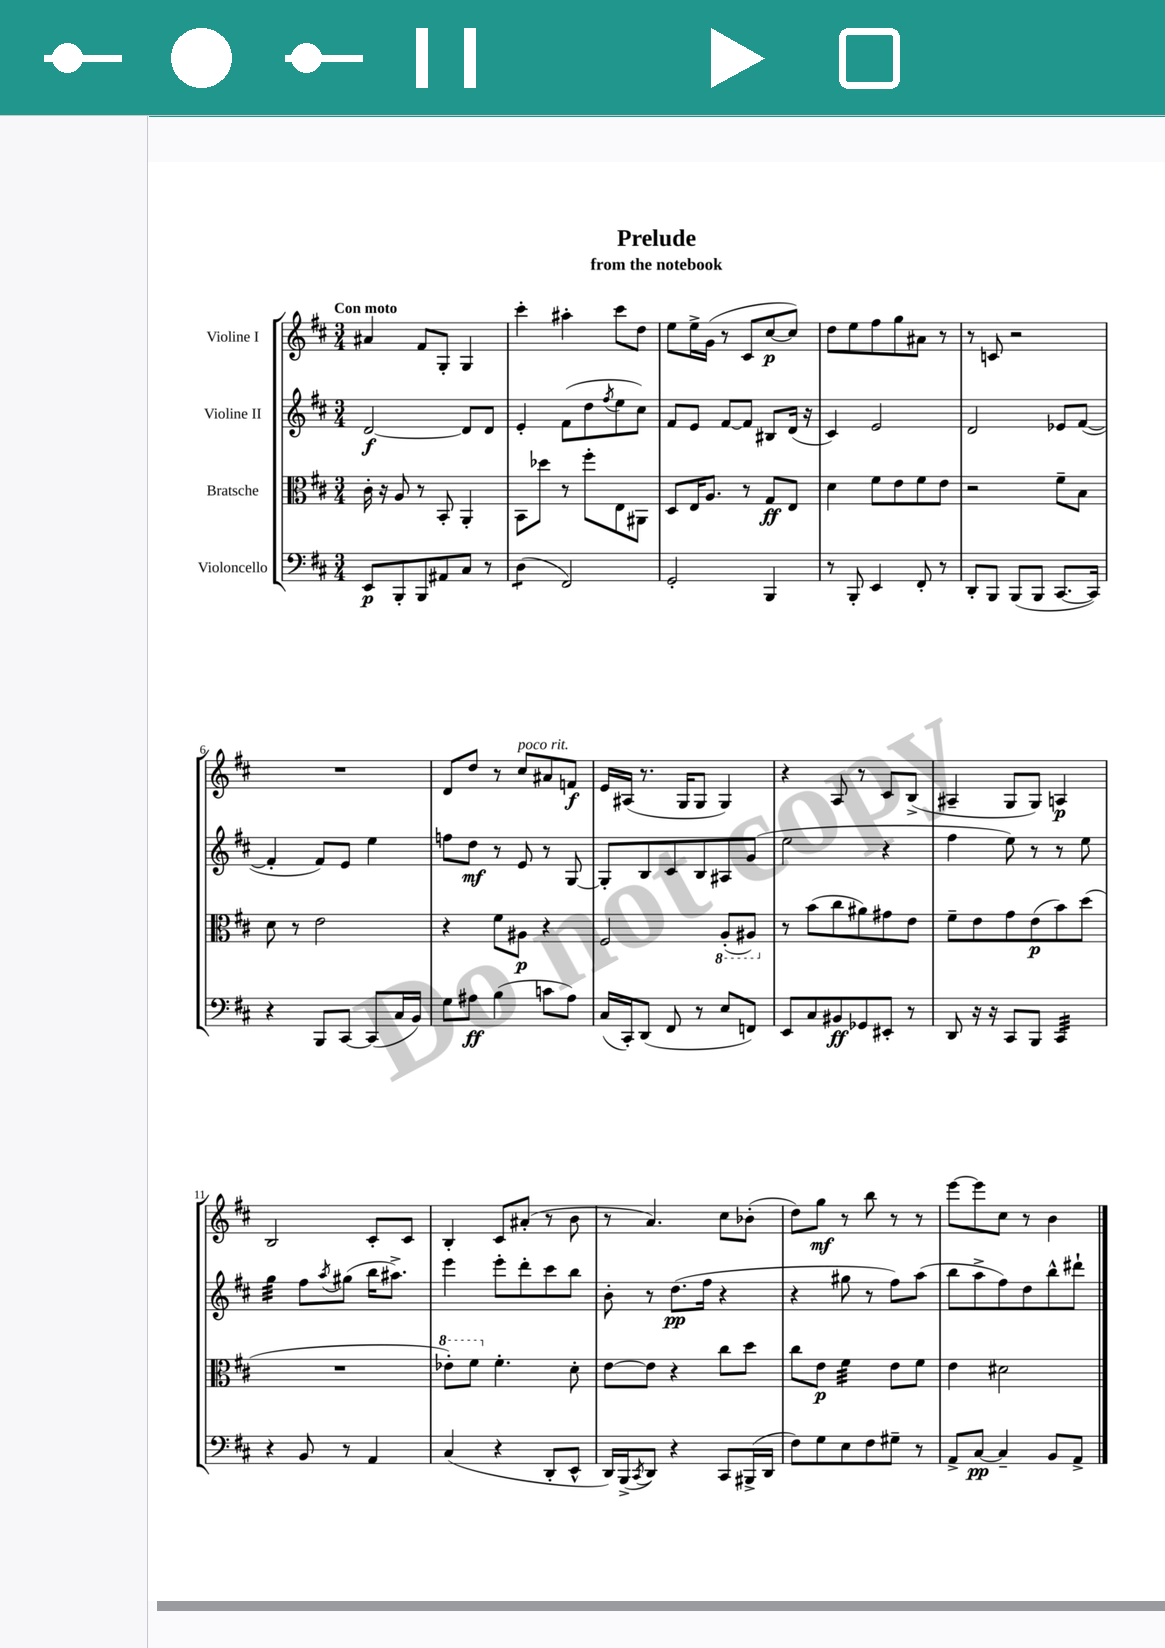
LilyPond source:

\header { title = "Prelude" subtitle = "from the notebook" }
<<
\new StaffGroup <<
\new Staff = "s0" \with { instrumentName = "Violine I" } {
    \clef treble \key d \major \numericTimeSignature \time 3/4 \tempo "Con moto"
    ais'4 fis'8 g8-. g4 |
    cis'''4-. ais''4-. cis'''8 d''8 |
    e''8 e''16-> g'16( r8 cis'8 cis''8~\p cis''8) |
    d''8 e''8 fis''8 g''8 ais'8 r8 |
    r8 c'8 r2 |
    R2. |
    d'8 d''8 r8 cis''8^\markup { \italic "poco rit." } ais'8 f'8\f |
    e'16 ais16( r8. g16 g8 g4) |
    r4 a8 r8 cis'8 b8->( |
    ais4-- g8 g8) a4\p |
    b2 cis'8-. cis'8 |
    b4-. cis'8 ais'8-.( r8 b'8 |
    r8 a'4.) cis''8 bes'8-.( |
    d''8) g''8\mf r8 b''8 r8 r8 |
    e'''8~ e'''8 cis''8 r8 b'4 \bar "|." |
}
\new Staff = "s1" \with { instrumentName = "Violine II" } {
    \clef treble \key d \major \numericTimeSignature \time 3/4
    d'2~\f d'8 d'8 |
    e'4-. fis'8( d''8 \acciaccatura { fis''8 } e''8 cis''8) |
    fis'8 e'8 fis'8~ fis'8 bis8 d'16( r16 |
    cis'4) e'2 |
    d'2 ees'8 fis'8~( |
    fis'4-. fis'8) e'8 e''4 |
    f''8 d''8\mf r8 e'8 r8 g8~ |
    g8-. b8 cis'8 b8 ais8 g'8( |
    e''2 r4 |
    fis''4 e''8) r8 r8 e''8 |
    g''4:32 fis''8 \acciaccatura { a''8 } gis''8( b''16 ais''8.->) |
    e'''4 e'''8-. d'''8-. cis'''8 b''8 |
    b'8-. r8 d''8.\pp( fis''16 r4 |
    r4 gis''8 r8 fis''8) a''8( |
    b''8 a''8-> fis''8) d''8 b''8-^ dis'''8-! \bar "|." |
}
\new Staff = "s2" \with { instrumentName = "Bratsche" } {
    \clef alto \key d \major \numericTimeSignature \time 3/4
    cis'16-. r16 a8 r8 b,8-. a,4-. |
    b,8 des''8 r8 fis''8-. e8 ais,8 |
    d8 e16 a8. r8 g8\ff e8 |
    d'4 fis'8 e'8 fis'8 e'8 |
    r2 fis'8-- b8 |
    d'8 r8 e'2 |
    r4 fis'8 ais8\p r4 |
    fis2 \ottava #-1 a,8-.( ais,8) \ottava #0 |
    r8 b'8( cis''8 ais'8) gis'8 e'8 |
    fis'8-- e'8 g'8 e'8\p( b'8) d''8( |
    R2. |
    \ottava #1 ees''8-.) fis''8 \ottava #0 fis'4.-. d'8-. |
    e'8~ e'8 r4 cis''8 d''8 |
    cis''8 e'8\p fis'4:32 e'8 fis'8 |
    e'4 dis'2 \bar "|." |
}
\new Staff = "s3" \with { instrumentName = "Violoncello" } {
    \clef bass \key d \major \numericTimeSignature \time 3/4
    e,8\p b,,8-. b,,8 ais,8 cis8 r8 |
    d4:8( fis,2) |
    g,2-. b,,4 |
    r8 b,,8-. e,4 fis,8-. r8 |
    d,8-. b,,8 b,,8( b,,8 cis,8.~ cis,16) |
    r4 b,,8 cis,8~ cis,8( cis16 b,16) |
    g8 ais8\ff b4( c'8 ais8) |
    cis16( cis,16-.) d,8( fis,8 r8 e8 f,8) |
    e,8 cis8 bis,8\ff ges,8 eis,8-. r8 |
    d,8 r16 r16 cis,8 b,,8 cis,4:32 |
    r4 b,8 r8 a,4 |
    cis4( r4 d,8-. e,8-^ |
    d,16) b,,16->( \acciaccatura { cis,8 } d,8) r4 cis,8 bis,,16->( d,16 |
    fis8) g8 e8 fis8 gis8-- r8 |
    a,8-> cis8~\pp cis4-- b,8 a,8-> \bar "|." |
}
>>
>>
